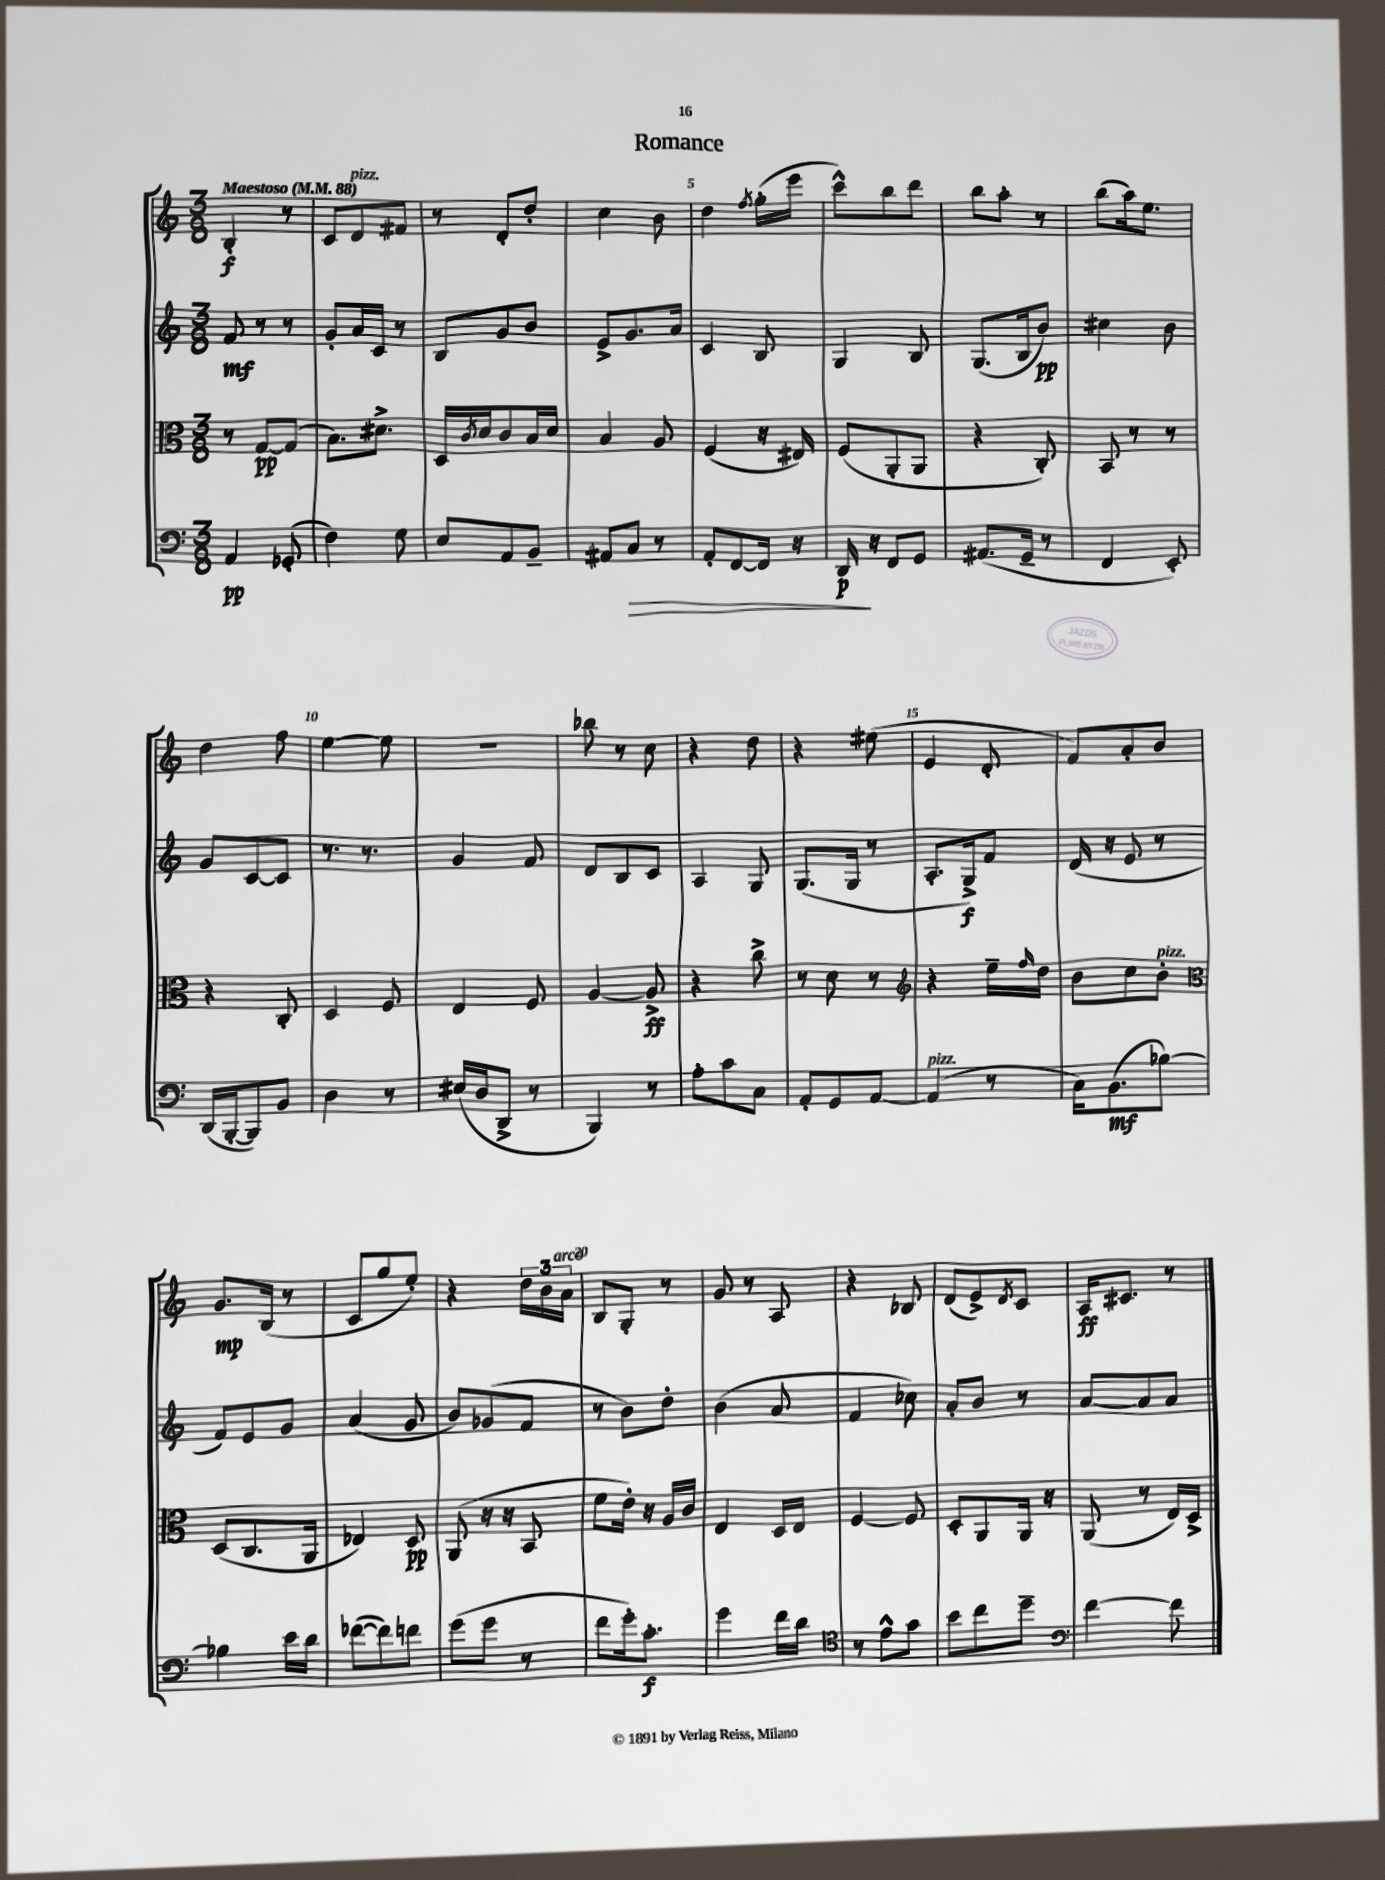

**kern	**kern	**kern	**kern
*staff4	*staff3	*staff2	*staff1
*clefF4	*clefC3	*clefG2	*clefG2
*k[]	*k[]	*k[]	*k[]
*M3/8	*M3/8	*M3/8	*M3/8
*MM88	*MM88	*MM88	*MM88
4AA	8r	8f	4B'
.	[8G	8r	.
(8GG-'	(8G]	8r	8r
=	=	=	=
4F)	8.B)	8g'	8c
.	.	16a	8d
.	8.d#^	16c	.
8G	.	8r	8f#
=	=	=	=
8E	16D	8B	8r
.	8qc	.	.
.	16d	.	.
8AA	8c	8g	8d'
8BB~	16B	8b	8dd'
.	16d	.	.
=	=	=	=
8AA#	4B	8e^	4cc
8C	.	8.g	.
8r	8A	.	8b
.	.	16a	.
=	=	=	=
8AA'	(4F	4c	4dd
[8FF	.	.	.
.	.	.	8qff
16FF]	16r	8B	(16gg'
16r	16E#)	.	16eee
=	=	=	=
16DD	(8F	4G	8ccc^^)
16r	.	.	.
8FF	8AA'	.	8bb
8GG	8AA	8B	8ddd
=	=	=	=
(8.AA#	4r	(8.G	8bb
.	.	.	8aa'
16GG~	.	16B	.
8r	8C')	8b)	8r
=	=	=	=
4FF	8BB	4cc#	(8bb
.	8r	.	16aa)
.	.	.	8.ee
8EE')	8r	8b	.
=	=	=	=
(16DD	4r	8g	4dd
[16BBB'	.	.	.
8BBB])	.	[8c	.
8BB	8C'	8c]	8ff
=	=	=	=
4D	4D	8.r	[4ee
.	.	8.r	.
8r	8F	.	8ee]
=	=	=	=
(16E#	4E	4g	4.r
16D	.	.	.
8DD^	.	.	.
8r	8F	8f	.
=	=	=	=
4BBB)	[4A	8d	8bb-
.	.	8B	8r
8r	8A^]	8c	8cc
=	=	=	=
8A'	4r	4A	4r
8c	.	.	.
8C	8cc^	8G	8dd
=	=	=	=
8AA'	8r	(8.G	4r
8GG	8d	.	.
.	.	16G	.
[8AA	8r	8r	(8ee#
=	=	=	=
*	*clefG2	*	*
(4AA]	4r	8.A'	4e
.	.	16G^)	.
8r	16ee~	8f	8d'
.	16qqff	.	.
.	16dd	.	.
=	=	=	=
16C)	8b	(16d	8f)
(8.BB	.	16r	.
.	8cc	8e	8a'
[8B-)	8b'	8r	8b
=	=	=	=
*	*clefC3	*	*
4B-]	(8D	8f)	8.g
.	8.C	8e	.
.	.	.	(16B
16e	.	8g	8r
16d	16AA	.	.
=	=	=	=
([8f-	4E-)	(4a	8c
8f-])	.	.	8gg
8f	8D	8g	8ee')
=	=	=	=
(8g	(8AA	8b)	4r
8g	16r	(8g-	.
.	16r	.	.
8r	8BB	8f	24dd
.	.	.	24b
.	.	.	24a
=	=	=	=
8f	8f	8r	8B
16g')	16e')	8b)	8G'
8.c'	16r	.	.
.	16A	8dd'	8r
.	16c	.	.
=	=	=	=
4g	4E	(4b	8g
.	.	.	8r
16f	16D	8a	8A
16d	16E	.	.
=	=	=	=
*clefC4	*	*	*
8r	[4F	4f	4r
8e^^	.	.	.
8g	8F]	8cc-)	8B-
=	=	=	=
8b	8D'	8a'	(8d
8cc	8AA	8b	8e^)
.	.	.	8qd
8dd~	16AA	8r	8c
.	16r	.	.
=	=	=	=
*clefF4	*	*	*
[4f	(8AA	[8a	16A
.	.	.	8.c#
.	8r	8a]	.
8f]	16E)	8a	8r
.	16D^	.	.
==	==	==	==
*-	*-	*-	*-
